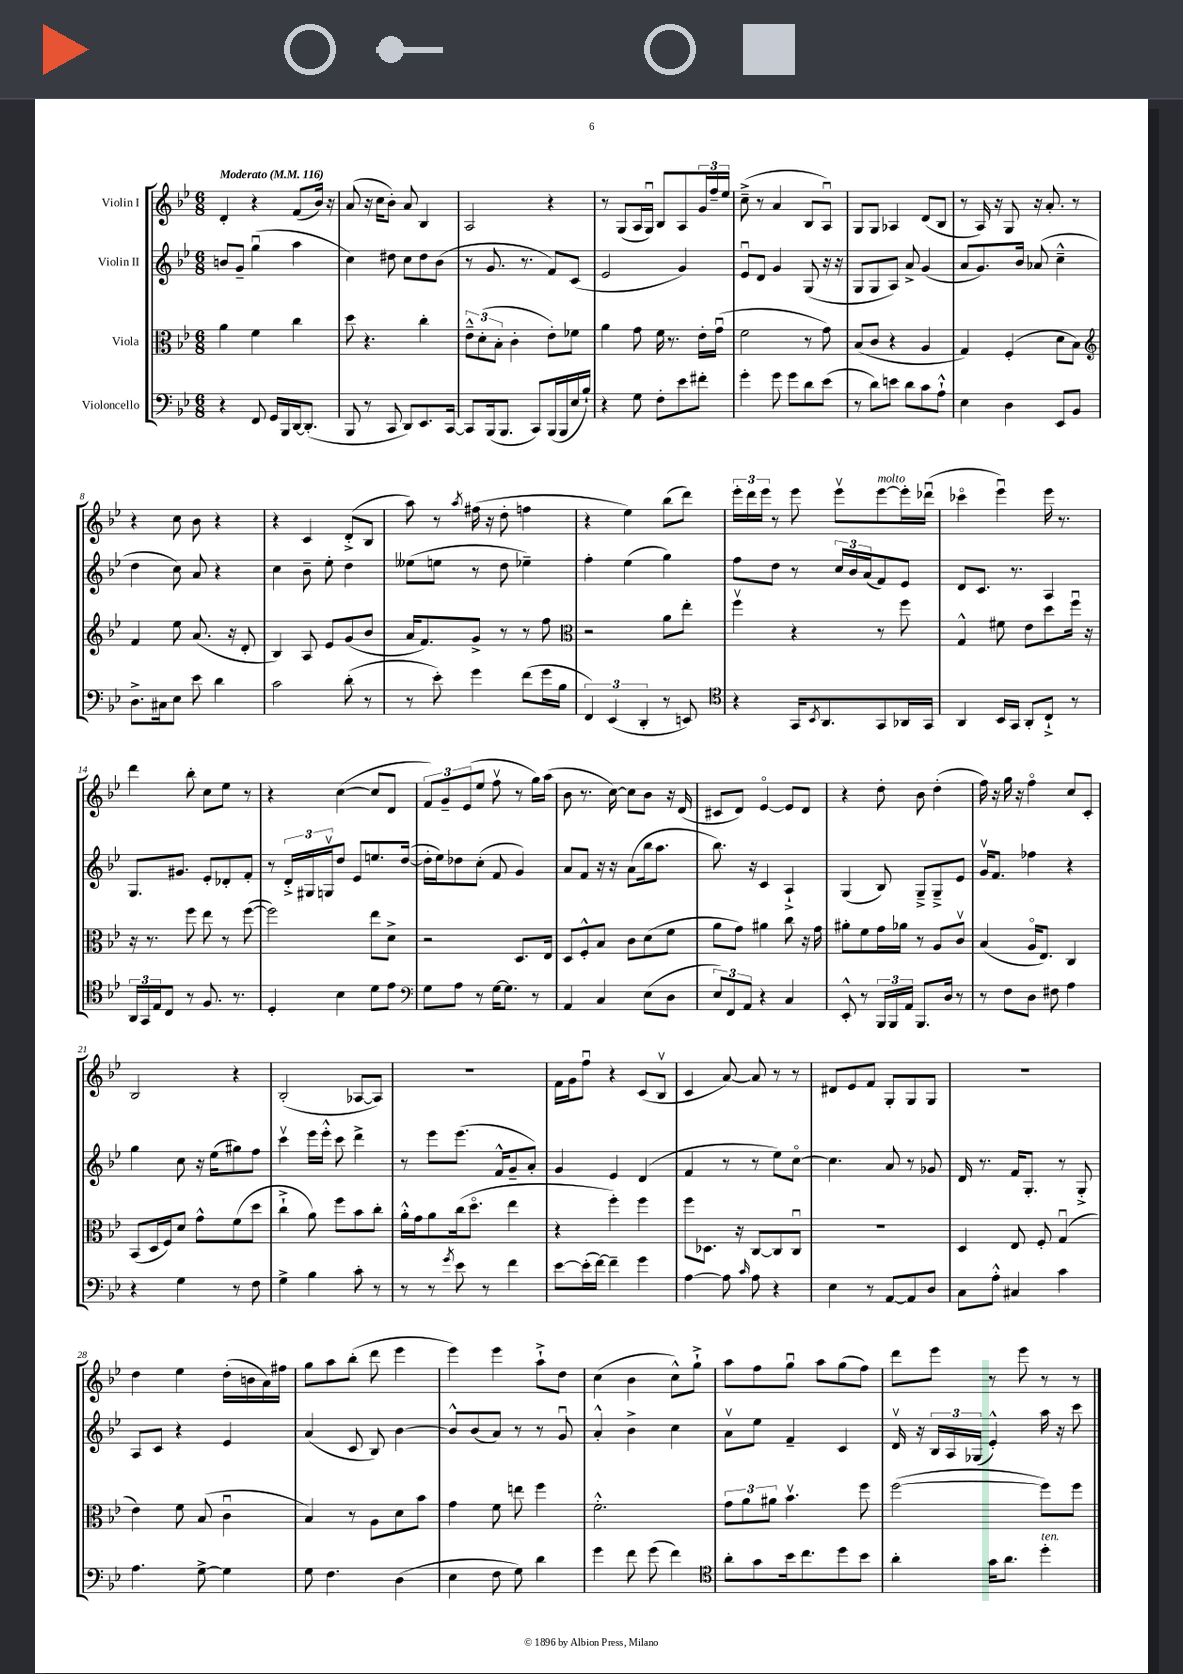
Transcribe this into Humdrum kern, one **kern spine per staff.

**kern	**kern	**kern	**kern
*staff4	*staff3	*staff2	*staff1
*clefF4	*clefC3	*clefG2	*clefG2
*k[b-e-]	*k[b-e-]	*k[b-e-]	*k[b-e-]
*M6/8	*M6/8	*M6/8	*M6/8
*MM116	*MM116	*MM116	*MM116
4r	4a	8b	4d'
.	.	8g~	.
8FF	4f	(4ggu	4r
16GG	.	.	.
16BBB-	.	.	.
[16DD	4cc	4aa	(8f
(8.DD']	.	.	.
.	.	.	16b-)
.	.	.	16r
=	=	=	=
8BBB-	8dd	4cc)	(8a
8r	4.r	.	16r
.	.	.	16cc
8CC	.	8dd#	8b-')
8DD)	.	8cc	8a
8.EE-	4cc'	8dd#	4B-
.	.	(8b-	.
[16CC	.	.	.
=	=	=	=
8CC]	12e-~^^	8r	2A
.	(12d'	.	.
(16BBB-	.	8.g	.
.	12B-'	.	.
8.BBB-	.	.	.
.	4c'	.	.
.	.	8.r	.
8CC)	.	.	.
(16BBB-	8e-')	8f)	4r
16BBB-	.	.	.
16E-	8f-	(8c	.
16B-`)	.	.	.
=	=	=	=
4r	4a	2e-	8r
.	.	.	(8G
8G	8g	.	16A
.	.	.	16Gu)
8F'	16f	.	8B-
.	8.r	.	.
8e-	.	4g)	8A
8f#'	16e-'	.	24g
.	.	.	24ff~
.	(16gu	.	.
.	.	.	24ee-
=	=	=	=
4g'	2f	8e-u	(8cc~^
.	.	8d	8r
8g	.	4g	4a
8g	.	.	.
8d	8r	(8G	8B-
(8e-	8g)	16r	8Au)
.	.	16r	.
=	=	=	=
8r	(8B-	8G	8G
8d)	8c	8G	8G
8e	4r	8A)	4A-
8d	.	8a^	.
8c	4A	(4g	(8d
8A`^^	.	.	8B-
=	=	=	=
4E-	4G)	8a	8r
.	.	8.g)	16A)
.	.	.	16r
4D	(4F'	.	8G
.	.	16b-	.
.	.	(8a-	16r
.	.	.	8.a'
8EE-	8d	4cc~^^	.
8BB-	8B-)	.	8r
=	=	=	=
*	*clefG2	*	*
8.D^	4f	4dd	4r
16C#	.	.	.
8E-	8ee-	8cc)	8cc
8e-	(8.a	8a	8b-
4d	.	4r	4r
.	16r	.	.
.	8d'	.	.
=	=	=	=
2c	4B-)	4cc	4r
.	8A	8b-~	4c
.	8e-	8ee-'	.
(8d'	(8g	4dd	(8d'^
8r	8b-	.	8B-
=	=	=	=
8r	16a	(8ee--	8aa)
.	8.f)	.	.
8e-')	.	8ee	8r
.	.	.	8qaa
4g	8g^	8r	(16ff#
.	.	.	16r
.	8r	8dd	8dd'
(8f	8r	4ee-~)	4ff
16g	8ff	.	.
16B-	.	.	.
=	=	=	=
*	*clefC3	*	*
6FF)	2r	4ff'	4r
(6EE-	.	.	.
.	.	(4ee-	4ee-)
6DD'	.	.	.
8r	8a	4gg)	(8bb-
8EE)	8ee-'	.	8ddd)
=	=	=	=
*clefC4	*	*	*
4r	4ffv	8ff	24eee-'
.	.	.	24ddd
.	.	.	24eee-
.	.	8dd	8r
16GG	4r	8r	8eee-
8qBB-	.	.	.
8.AA	.	.	.
.	.	24cc	8eee-v
.	.	24b-	.
.	.	(24a	.
8GG	8r	8f)	[8eee-
16AA-	8ff	8e-	16eee-']
16GG	.	.	(16ddd-u
=	=	=	=
4AA	4G^^	8d	4ccc-o
.	.	8.c	.
16BB-	8f#	.	4eee-u)
16GG	.	8.r	.
8AA'	8e-	.	.
8C`^	8dd	4A	16eee-
.	.	.	8.r
8r	16ffu	.	.
.	16r	.	.
=	=	=	=
24AA	16r	8.G	4ddd
24GG	.	.	.
.	8.r	.	.
24E-	.	.	.
8C	.	.	.
.	.	8.g#	.
8r	8ff	.	8bb-'
8.F	8ee-	8e-'	8cc
.	8r	8d-'	8ee-
8.r	.	.	.
.	([8ff	8f'	8r
=	=	=	=
4D'	2ff])	8r	4r
.	.	24d'^	.
.	.	24G#	.
.	.	24Gv	.
4B-	.	8dd	([4cc
.	.	8e-	.
8d	8ee-	8.ee	8cc]
8e-	8d^	.	8d
.	.	([16dd	.
=	=	=	=
*clefF4	*	*	*
8G	2r	16dd']	12f)
.	.	16ee-)	.
.	.	.	12g~
8A	.	8dd-	.
.	.	.	(12e-
8r	.	(8cc'	8ee-
[16G	.	8f	8ffv
8.G]	.	.	.
.	8.D	4g)	8r
8r	.	.	16gg)
.	16E-	.	(16aa
=	=	=	=
4AA	8D	8a	8b-
.	8F'^^	8f	8.r
4C	8B-	16r	.
.	.	16r	[16cc)
.	8c	(8a	8cc]
(8E-	(8d	16bb-	8b-
.	.	8.aa	.
8D	8f	.	16r
.	.	.	(16d
=	=	=	=
12E-)	8a	8.bb-)	8c#
12FF	.	.	.
.	8g)	.	8d)
12AA	.	.	.
.	.	16r	.
4r	4a#	4c	[4e-o
4C	8cc	4A`^	8e-]
.	16r	.	8d
.	16g	.	.
=	=	=	=
8EE-'^^	8a#'	(4G	4r
8r	8f	.	.
24BBB-	16g	8B-)	8dd'
24BBB-	.	.	.
.	16a-	.	.
24AA	.	.	.
8.BBB-	8r	8G~^	8b-
.	8A	8G~^	(4dd'
16D	.	.	.
8r	8cv	8e-	.
=	=	=	=
8r	(4B-	16gv	16ff)
.	.	8.f	16r
8F	.	.	16gg
.	.	.	16r
8D	16Ao	4ff-	4ffo
.	8.E-)	.	.
8F#	.	.	.
4A	4C	4r	8cc
.	.	.	8c'
=	=	=	=
4r	(8BB-	4gg	2B-
.	16D	.	.
.	16F)	.	.
4G	8d	8cc	.
.	8g^^	16r	.
.	.	(16ee-	.
8r	(8f	8gg#)	4r
8F	8dd	8ff	.
=	=	=	=
4G^	4cc`^	4cccv	(2B-'
4B-	8a)	16eee-	.
.	.	16eee-'^^	.
.	8ff	8ccc	.
8c'	8b-	4ddd^	[8A-
8r	8cc'	.	8A-])
=	=	=	=
8r	16a'^^	8r	2.r
.	16g	.	.
8r	8a	8eee-	.
8qg	.	.	.
8e-	(16cc	(8.eee-	.
.	8.ddo	.	.
8r	.	.	.
.	.	16f^^	.
4f	4ee-	8g~	.
.	.	8a')	.
=	=	=	=
[8e-	4r	4g	16f
.	.	.	16g
(16e-']	.	.	8ffu
[16f)	.	.	.
4f~]	4ff')	4e-	4r
4g	4ff	(4d	(8c
.	.	.	8B-v
=	=	=	=
[4A	8ff	4f	4c
.	8.D-	.	.
8A]	.	8r	[8a)
.	16r	.	.
16qqc	.	.	.
8A	[8C	8r	8a]
4r	8C]	8ee-)	8r
.	8Cu	[8cco	8r
=	=	=	=
4E-	2.r	4.cc]	8d#
.	.	.	8e-
8r	.	.	8f
[8AA	.	8a	8G'
8AA]	.	8r	8G
8D	.	8g-	8G
=	=	=	=
8C	4D	16d	2.r
.	.	8.r	.
8A'^^	.	.	.
4C#	8E-	16f	.
.	.	8.G'	.
.	8F'	.	.
4c	(4Gu	8r	.
.	.	8G'^	.
=	=	=	=
4.A	4e-)	8A	4dd
.	.	8c	.
.	8f	4r	4ee-
[8G^	(8B-	.	.
4G]	4cu	4e-	(16dd'
.	.	.	16b
.	.	.	16a)
.	.	.	16ff#
=	=	=	=
8G	4B-)	(4a	8gg
4.F	.	.	8aa
.	8r	8c	(8bb-'
.	8A	8B-)	8ddd
(4D	8d	[4b-	4eee-
.	8b-	.	.
=	=	=	=
4E-	4g	8b-^^]	4eee-)
.	.	(8b-	.
8F	8f	8a)	4eee-
8G)	8ee	8r	.
4d	4ff	8r	8aa`^
.	.	8gu	8dd
=	=	=	=
4g	2.f'^^	4a'^^	(4cc
8f	.	4b-^	4b-
(8g	.	.	.
4f)	.	4cc	8cc^^)
.	.	.	8gg`^
=	=	=	=
*clefC4	*	*	*
8a'	12g	8av	8aa
.	12a	.	.
8g	.	8ee-	8ff
.	12a#	.	.
16b-	4.b-v	4f~	8ggu
8.cc	.	.	.
.	.	.	8aa
8dd	.	4c	(8gg
8b-	8ff	.	8ff)
=	=	=	=
4a'	([2ff	16dv	8ddd
.	.	16r	.
.	.	24B-	8eee-
.	.	24A	.
.	.	(24G-	.
16g	.	4e-'^^)	8r
8.a	.	.	.
.	.	.	8eee-
4dd'	8ff])	16aa	8r
.	.	16r	.
.	8ff	8ccc	8r
==	==	==	==
*-	*-	*-	*-
